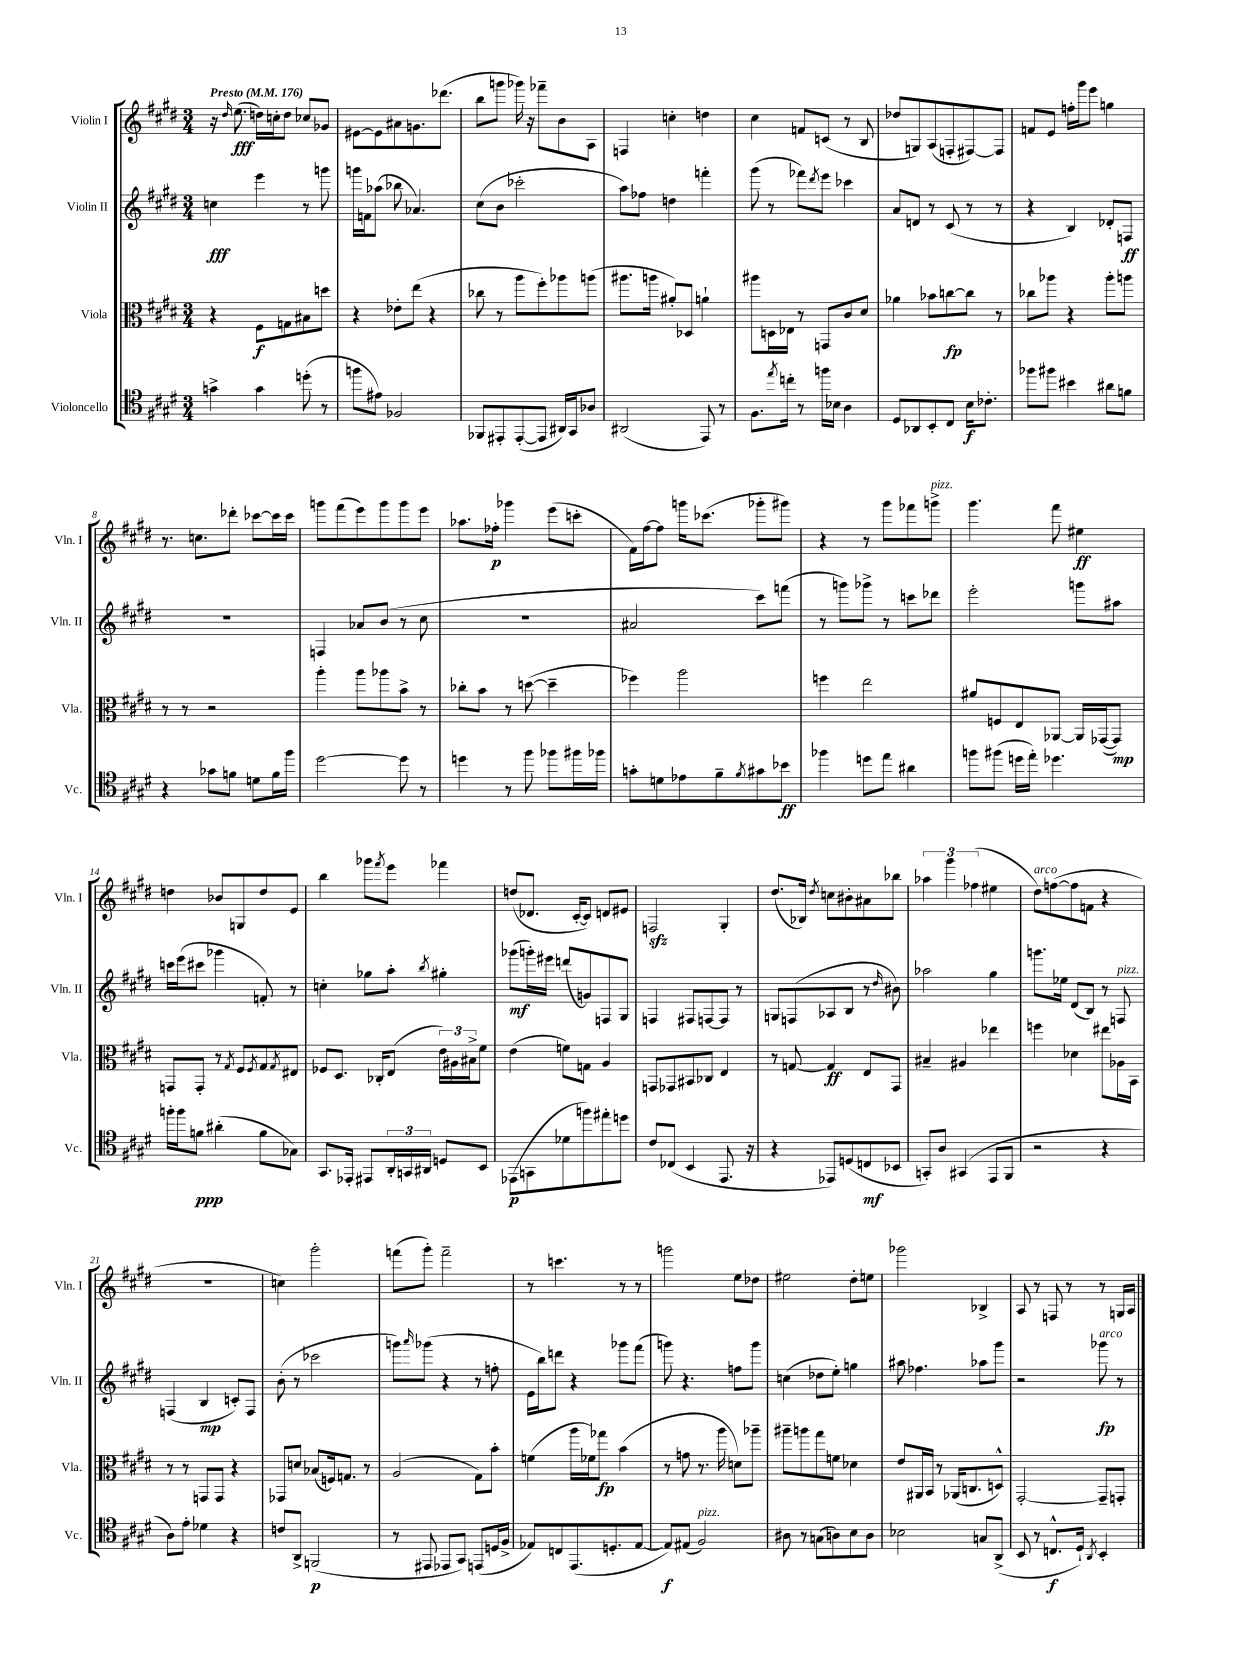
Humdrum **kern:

**kern	**kern	**kern	**kern
*staff4	*staff3	*staff2	*staff1
*clefC4	*clefC3	*clefG2	*clefG2
*k[f#c#g#d#]	*k[f#c#g#d#]	*k[f#c#g#d#]	*k[f#c#g#d#]
*M3/4	*M3/4	*M3/4	*M3/4
*MM176	*MM176	*MM176	*MM176
4g^\	4r	4cc\	16r
.	.	.	16qqdd#/
.	.	.	(8.ee\
4g\	8F#\L	4eee\	16dd\LL)
.	.	.	16cc'\J
.	8G\	.	8dd\J
(8dd'\	8B#\	8r	8cc-/L
8r	8dd\J	8ggg\	8g-/J
=	=	=	=
8ff\L	4r	16ggg\LL	[8e#\L
.	.	16f\J	.
8e#\J)	.	(8aa-\J	8e#\]
2F-/	8e-'\L	8bb-\	8a#\
.	(8ee\J	4.a-/)	8.g\
.	4r	.	.
.	.	.	(8.ddd-\J
=	=	=	=
8FF-/L	8cc-\	(8cc#\L	8bb\L
8EE#'/	8r	8b\J	8ggg\J
([8EE#'/	8aa\L	2ccc-'\	16ggg-\)
.	.	.	16r
8EE#/]J	8ff#'\)	.	8fff-~\L
16AA#/LL)	8aa-\	.	8b\
16GG#/J	.	.	.
8A-/J	(8aa\J	.	8A\J
=	=	=	=
(2AA#/	8.aa#\L	8aa\L)	4F/
.	.	8ff-\J	.
.	16aa\Jk	.	.
.	8a#'/L)	4dd\	4cc'\
.	8D-/J	.	.
8EE/)	4a`\	4fff'\	4dd\
8r	.	.	.
=	=	=	=
8.F#\L	8aa#\L	(8ggg#\	4cc#\
.	16D\L	8r	.
8qee/	.	.	.
16cc'\Jk	16E-\JJ	.	.
8r	8r	8fff-\L)	8f/L
.	.	8qddd#/	.
16ff\LL	8GG/L	8eee\J	(8c/J
16B-\JJ	.	.	.
4A\	8c#/	4ccc-\	8r
.	8d#/J	.	8B/
=	=	=	=
8D#/L	4a-\	8a/L	8dd-/L
8AA-/	.	8d/J	8G/)
8BB'/	8b-\L	8r	(8A/
8C#/J	[8cc\	(8c#/	8F'/
16B\LK	8cc\]J	8r	[8F#/)
8.c-'\J	.	.	.
.	8r	8r	8F#/]J
=	=	=	=
8ff-\L	8cc-\L	4r	8f/L
8ff#\J	8aa-\J	.	8e/J
4b#\	4r	4B/)	16ff'\LL
.	.	.	16ggg#\J
.	.	.	8eee\J
8a#\L	8aa-'\L	8d-'/L	4gg\
8f\J	8aa\J	8F/J	.
=	=	=	=
4r	8r	2.r	8.r
.	8r	.	.
.	.	.	8.cc\L
8g-\L	2r	.	.
8f\J	.	.	8ddd-'\J
8d\L	.	.	[8ccc-\L
16f\L	.	.	16ccc-\]L
16ff#\JJ	.	.	16ccc-\JJ
=	=	=	=
[2dd#\	4aa'\	4F/	8ggg\L
.	.	.	(8fff#\
.	8aa\L	8a-/L	8eee\)
.	8aa-\	(8b/J	8ggg\
8dd#\]	8b^\J	8r	8ggg\
8r	8r	8cc#\	8eee\J
=	=	=	=
4dd\	8cc-'\L	2.r	8.aa-\L
.	8b\J	.	.
.	.	.	16ff-'\Jk
8r	8r	.	4ggg-\
8ff#\	([8dd\	.	.
8ff-\L	4dd~\]	.	(8eee\L
16ff#\L	.	.	8ccc'\J
16ff-\JJ	.	.	.
=	=	=	=
8g'\L	4ff-\)	2a#/	16f#\LL)
.	.	.	[16ff#\J
8d\	.	.	8ff#\]J
8e-\	2aa\	.	16ggg\LK
.	.	.	(8.ccc-\J
8f#~\	.	.	.
8qf#/	.	.	.
8g#\	.	8ccc#\L)	8ggg-'\L
8b-\J	.	(8fff\J	8ggg#\J)
=	=	=	=
4ff-\	4ff\	8r	4r
.	.	8ggg\L)	.
8dd\L	2ee\	8ggg-^\J	8r
8ee\J	.	8r	8ggg#\L
4a#\	.	8ccc\L	8fff-\
.	.	8ddd-\J	8ggg^\J
=	=	=	=
8ff\L	8a#/L	2eee'\	4.ggg#\
(8ff#\J	8F/	.	.
16dd\LL	8E/	.	.
16ee'\JJ)	.	.	.
4.dd-\	[8AA-/J	.	8fff#\
.	16AA-/]LL	8ggg\L	4ee#\
.	([16GG-/J	.	.
.	8GG-/]J)	8aa#\J	.
=	=	=	=
16ff'\LL	8GG/L	16ccc\LL	4dd\
16ff\J	.	(16eee\J	.
8f\J	8GG'/J	8ccc#\J	.
(4a#'\	8r	4ggg-\	8b-/L
.	8qG#/	.	.
.	8F#/L	.	8G/
.	8qF#/	.	.
8f\L	8G#/	8f'/)	8dd/
.	8qG#/	.	.
8G-\J)	8E#/J	8r	8e/J
=	=	=	=
8.GG#/L	8F-/L	4cc'\	4bb\
.	8.D#/J	.	.
16EE-'/Jk	.	.	.
8EE#/L	.	8gg-\L	8ggg-\L
.	16C-'/LK	.	.
.	.	.	8qfff#/
24AA'/L	(8E/J	8aa'\J	8eee\J
24GG/	.	.	.
24AA#/JJ	.	.	.
.	.	8qbb/	.
8D/L	24e\LL)	4gg#'\	4fff-\
.	24A#\	.	.
.	24B#^\J	.	.
8BB/J	8f#\J	.	.
=	=	=	=
(8EE-\L	(4e\	(8ggg-\L	(8dd/L
8GG\	.	16ggg'\L)	8.d-/J
.	.	16eee#\JJ	.
8d-\	8f\L)	(8ddd/L	.
.	.	.	[16c#'/LK
8ff\)	8G\J	8g/)	8c#/]J)
8ee#'\	4A/	8F/	8d/L
8dd\J	.	8G#/J	8e#/J
=	=	=	=
8c#/L	8GG/L	4F/	2F/
(8C-/J	8GG-/	.	.
4BB/	8BB#/	8F#/L	.
.	8C-/J	[8F/	.
8.EE/	4E/	8F/]J	4G#'/
.	.	8r	.
16r	.	.	.
=	=	=	=
4r	8r	8G/L	(8.dd#/L
.	[8G/	(8F/	.
.	.	.	16B-/Jk)
.	.	.	8qdd#/
8EE-/L)	4G/]	8A-/	8cc\L
(8D/	.	8B/J	8b#'\
8C/	8E/L	8r	8a#\
.	.	16qqdd#/	.
8BB-/J	8GG#/J	8b#\)	8bb-\J
=	=	=	=
8GG'/L)	4B#~/	2aa-\	6aa-\
8A/J	.	.	.
.	.	.	6ggg#\
(4GG#/	4A#/	.	.
.	.	.	(6ff-\
8EE/L	4ee-\	4gg#\	4ee#\
8FF#/J	.	.	.
=	=	=	=
2r	4ff\	8.ggg\L	8dd#\L)
.	.	.	([8ff\
.	.	16ee-\Jk	.
.	4d-\	(8d#/L	8ff\]
.	.	8B/J)	8f\J
4r	8ee#\L	8r	4r
.	16A-\L	8F/	.
.	16BB\JJ	.	.
=	=	=	=
8A\L)	8r	(4F/	2.r
8e'\J	8r	.	.
4d-\	8GG/L	4B/	.
.	8GG/J	.	.
4r	4r	8c'/L)	.
.	.	8F/J	.
=	=	=	=
8c/L	8GG-/L	(8b'\	4cc\)
8AA^/J	8d/J	8r	.
(2FF/	(8B-/L	2ccc-\	2ggg#'\
.	16F/k)	.	.
.	8.G/J	.	.
.	8r	.	.
=	=	=	=
8r	(2A/	8ggg\L)	(8fff\L
.	.	16qqaaa/	.
8EE#/	.	(8ggg-\J	8ggg#'\J)
8EE-/L	.	4r	2fff~\
8GG#/J)	.	.	.
(8EE/L	8G#\L)	8r	.
16D/L	8b'\J	8ff'\	.
16F#^/JJ	.	.	.
=	=	=	=
8E-/L)	(4f\	16e\LL	8r
.	.	16bb\J)	.
8C/	.	8ddd\J	4.ccc\
(8.EE/	16aa\LL	4r	.
.	16f-\J)	.	.
.	8gg-\J	.	.
8.D'/	.	.	.
.	(4b\	8ggg-\L	8r
[8E-/J	.	(8fff#\J	8r
=	=	=	=
8E-/]L)	8r	8ggg\)	2ggg\
(8E#/J	8g\	4.r	.
2F#/)	8.r	.	.
.	16aa\	.	.
.	8d\L)	8ff\L	8ee\L
.	8aa-~\J	8ggg\J	8dd-\J
=	=	=	=
8A#\	8aa#~\L	(4cc\	2ee#\
8r	8aa\	.	.
(8G\L	8gg#\	8dd-\L	.
8A\)	8f\J	8ee'\J)	.
8B\	4d-\	4gg\	8dd#'\L
8A\J	.	.	8ee\J
=	=	=	=
2B-\	8e/L	8aa#\	2ggg-\
.	16AA#/L	4.ff-\	.
.	16BB/JJ	.	.
.	8r	.	.
.	(16AA-/LK	.	.
.	8.C/	.	.
8G/L	.	8aa-\L	4B-^/
(8AA^/J	8D^^/J)	8ggg#\J	.
=	=	=	=
8BB/	[2GG#'/	2r	8A/
8r	.	.	8r
8.C^^/L	.	.	8F/
.	.	.	8r
16D#`/Jk)	.	.	.
8qAA/	.	.	.
4BB'/	8GG#~/]L	8ggg-\	8r
.	8GG'/J	8r	16G/LL
.	.	.	16A/JJ
==	==	==	==
*-	*-	*-	*-
